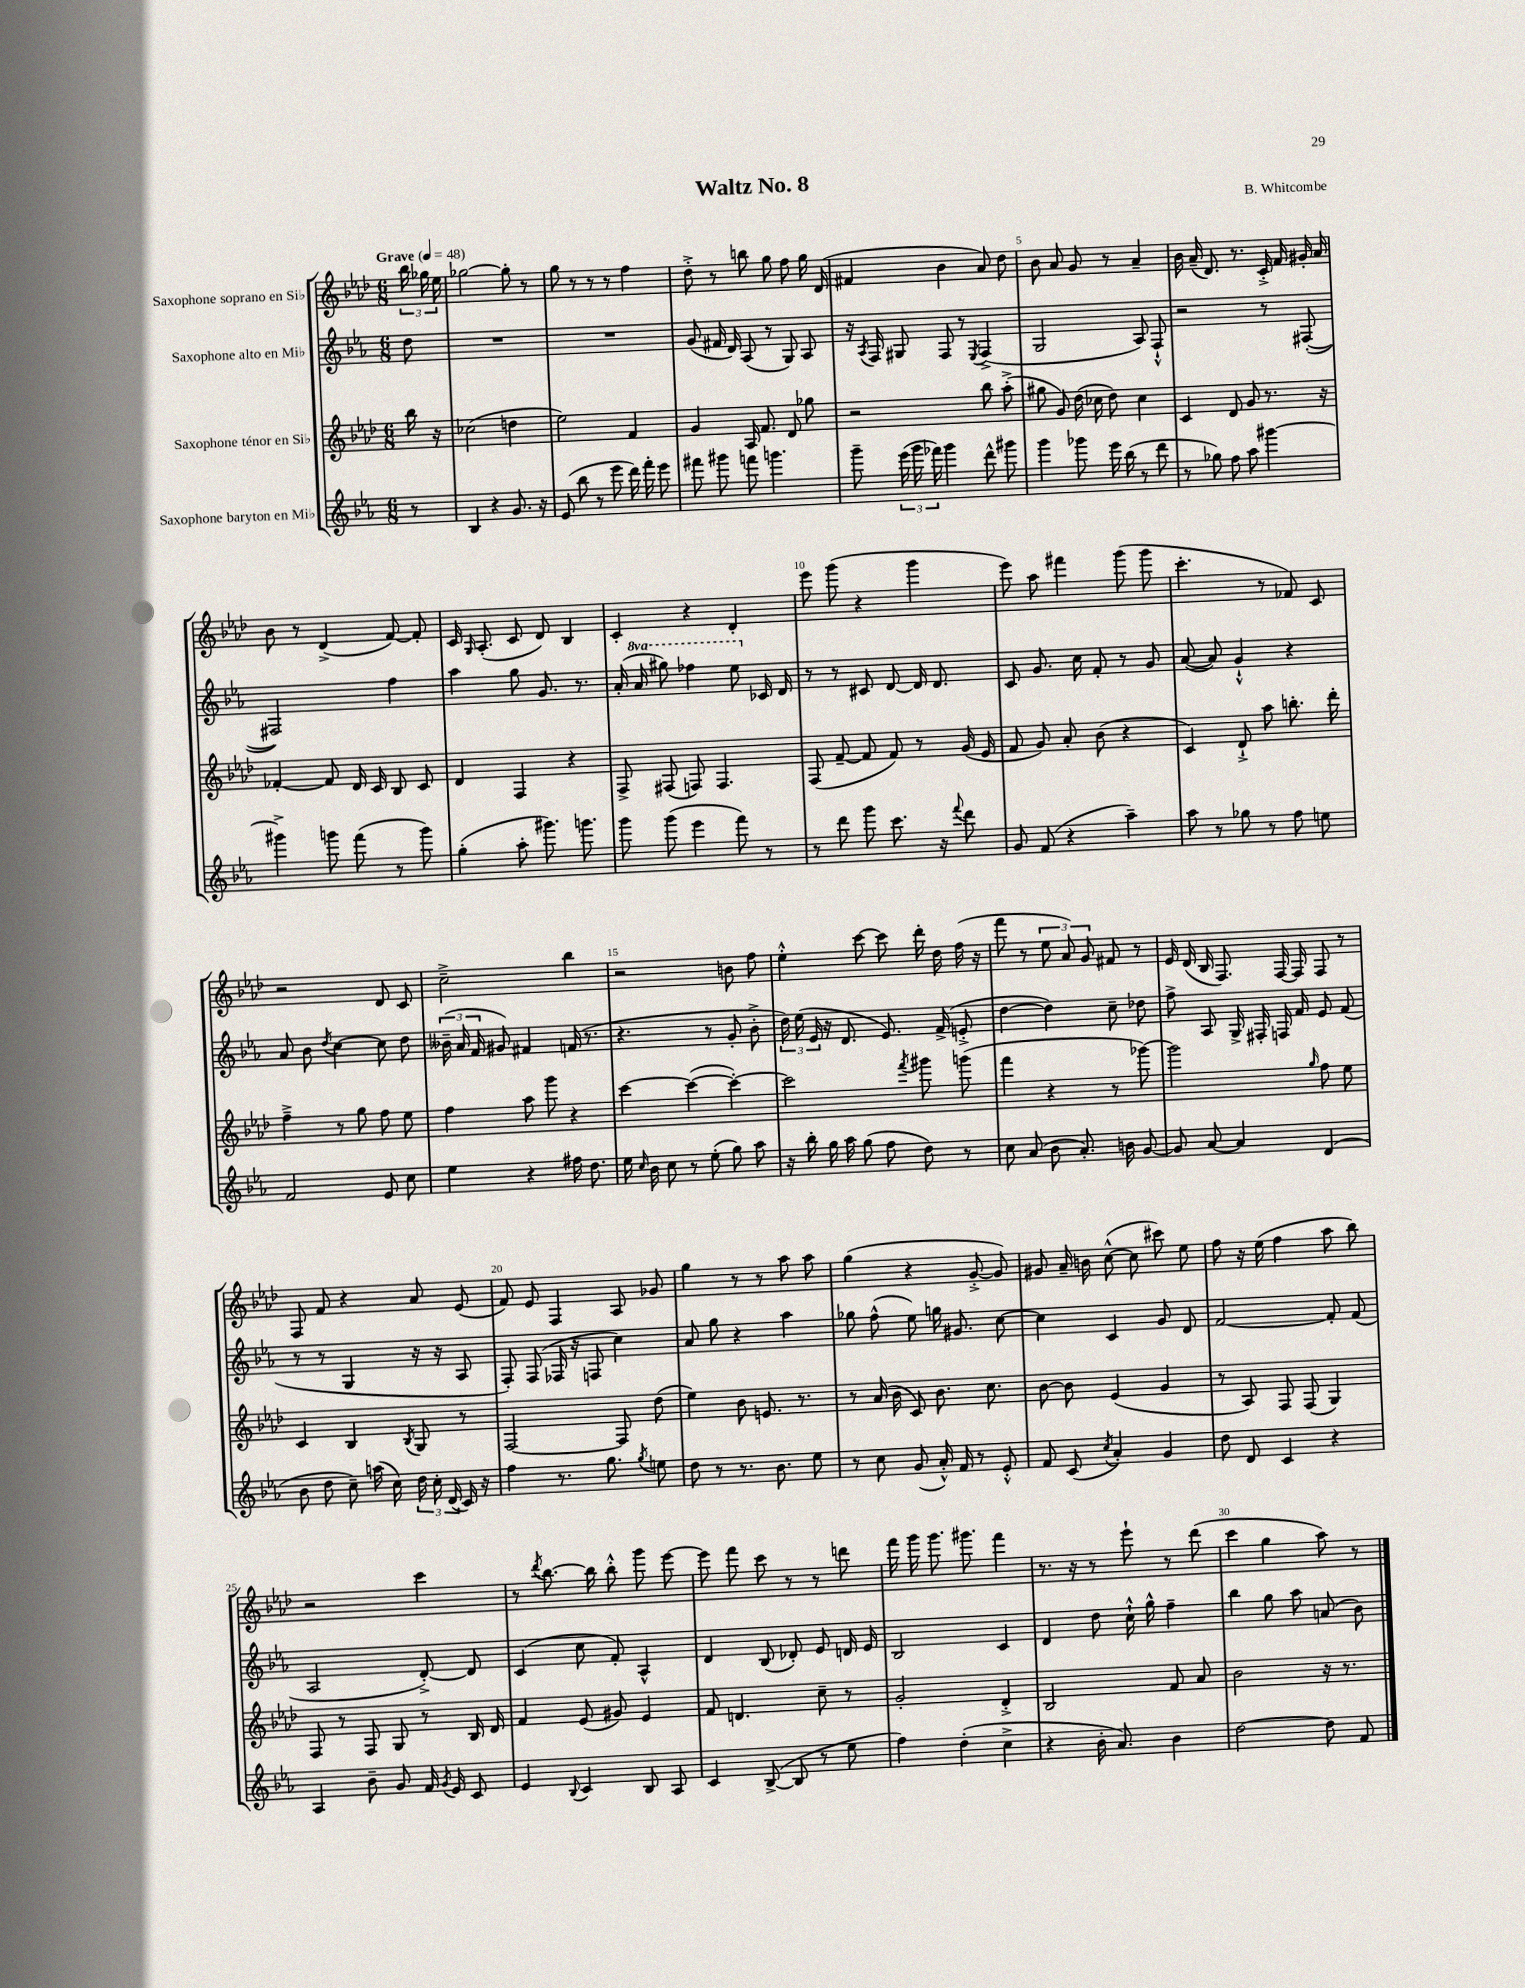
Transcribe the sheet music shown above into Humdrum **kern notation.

**kern	**kern	**kern	**kern
*part4	*part3	*part2	*part1
*staff4	*staff3	*staff2	*staff1
*I"Saxophone baryton en Mi♭	*I"Saxophone ténor en Si♭	*I"Saxophone alto en Mi♭	*I"Saxophone soprano en Si♭
*clefG2	*clefG2	*clefG2	*clefG2
*k[b-e-a-]	*k[b-e-a-d-]	*k[b-e-a-]	*k[b-e-a-d-]
*M6/8	*M6/8	*M6/8	*M6/8
*MM48	*MM48	*MM48	*MM48
=	=	=	=
!	!	!	!LO:TX:a:B:t=Grave
8r	16bb-\	8dd\	24bb-\
.	.	.	24gg-X\
.	16r	.	.
.	.	.	24ee-\
=1	=1	=1	=1
4B-/	(2cc-X\	2.r	[2gg-X\
4r	.	.	.
8.g/	4ddn\	.	8gg-'\]
.	.	.	8r
16r	.	.	.
=2	=2	=2	=2
(8e-/	2ee-\)	2.r	8gg\
8bb-\	.	.	8r
8r	.	.	8r
8eee-\	.	.	8r
16ddd\)	4f/	.	4ff\
16fff'\	.	.	.
8eee-\	.	.	.
=3	=3	=3	=3
8fff#X\	4g/	(8g/	8dd-'^\
8ggg#X\	.	16f#X/	8r
.	.	16d/)	.
8fffn\	16A-/	(8A-/	8bbn\
.	8.f/	.	.
4.gggn\	.	8r	8gg\
.	8d-/	8G/)	8ff\
.	8gg-X\	8A-/	16gg\
.	.	.	(16d-/
=4	=4	=4	=4
8ggg~\	2r	16r	4f#X/
.	.	8qA-/	.
.	.	16F/	.
(24eee-\	.	8G#X/	.
24ggg\	.	.	.
24fff-X\)	.	.	.
4ggg\	.	8F/	4b-\
.	.	8r	.
.	.	8qE-/	.
8ddd^^\	8bb-\	(4F^/	8a-/)
8ggg#X\	(8aa-'^\	.	8dd-\
=5	=5	=5	=5
4ggg\	8gg#X\	2G/	8b-\
.	8g/)	.	8a-/
8ggg-X\	(16dd-\	.	8g/
.	16cc-X\	.	.
16eee-\	8dd-\)	.	8r
(16bb-\	.	.	.
8r	4cc-\	8A-/)	4a-~/
8ddd\	.	8F`^^/	.
=6	=6	=6	=6
8r	4c/	2r	16b-\
.	.	.	(16a-~/
8gg-X\)	.	.	8.d-/)
8ff\	8d-/	.	.
.	.	.	8.r
8aa-\	8g/	.	.
[4ggg#X\	8.r	8r	16c'^/
.	.	.	16f/
.	.	([8F#X'/	16g#X'/
.	16r	.	16a-/
!!LO:LB:g=z
=7	=7	=7	=7
4ggg#X^\]	[4f-X'/	2F#X/])	8b-\
.	.	.	8r
8gggn\	8f-/]	.	(4d-^/
(8fff\	16d-/	.	.
.	16c/	.	.
8r	8B-/	4ff\	[8f/)
8ggg\)	8c/	.	8f'/]
=8	=8	=8	=8
(4gg'\	4d-/	4aa-\	16c/
.	.	.	16qqG/
.	.	.	(8.A-'/
8aa-'\	4F/	8gg\	8c/
8.ggg#X\)	.	8.g/	8d-/)
.	4r	.	4B-/
8.gggn\	.	8.r	.
=9	=9	=9	=9
8ggg\	8F^/	(16a-'/	4c'/
*	*	*8va	*
.	.	16aa-/	.
(8ggg\	(8F#X/	8ggg#X\)	.
4eee-\	8Fn/)	4fff-X\	4r
.	4.F/	.	.
8fff\)	.	8eee-\	4d-'/
*	*	*X8va	*
8r	.	16c-X/	.
.	.	16d/	.
=10	=10	=10	=10
8r	(8F/	8r	8eee-\
8ddd\	[8f~/	8r	(8ggg\
8ggg\	8f/]	8c#X/	4r
8.ccc\	8f/)	[8d/	.
.	8r	16d/]	4ggg\
16r	.	8.d/	.
8qqfff/	.	.	.
8ddd\	(16g/	.	.
.	16e-/	.	.
=11	=11	=11	=11
8g/	8f/	8c/	8eee-\)
(8f/	8g/)	8.g/	8aa-\
4r	8a-'/	.	4fff#X\
.	.	16cc\	.
.	(8b-\	8f'/	.
4aa-~\)	4r	8r	(8ggg\
.	.	8g/	8ggg\
=12	=12	=12	=12
8aa-\	4c/)	([8a-/	4.ccc'\
8r	.	8a-/])	.
8gg-X\	8d-`^/	4g`^^/	.
8r	8aa-\	.	8r
8ff\	8.bbn'\	4r	8f-X/)
8een\	.	.	8c/
.	16ddd-'\	.	.
!!LO:LB:g=z
=13	=13	=13	=13
2f/	4ff~^\	8a-/	2r
.	.	8b-\	.
.	.	8qdd/	.
.	8r	[4cc\	.
.	8gg\	.	.
8e-/	8ff\	8cc\]	8d-/
8cc\	8ee-\	8dd\	8c/
=14	=14	=14	=14
4ee-\	4ff\	(24b--X~\	2cc~^\
.	.	24a-/	.
.	.	24f/	.
.	.	8g#X/)	.
4r	8aa-\	4f#X/	.
.	8ggg\	.	.
16ff#X\	4r	(16fn/	4bb-\
8.dd\	.	8.r	.
=15	=15	=15	=15
16ee-\	[4ccc\	4.r	2r
16qqcc/	.	.	.
16b-\	.	.	.
8cc\	.	.	.
8r	(4ccc\_	.	.
(8ee-'\	.	8r	.
8gg\)	4ccc'\_)	8g'/	8bn\
8aa-\	.	8b-'^\	8ff\
=16	=16	=16	=16
16r	2ccc\]	24dd\)	4ee-'^^\
.	.	(24ee-\	.
16bb-'\	.	.	.
.	.	24e-/	.
16gg\	.	16r	.
16aa-\	.	8.d/	.
(8gg\	.	.	[8ccc\
8ff\	.	8.e-/)	8ccc\]
.	8qfff/	.	.
8dd\)	8ggg#X\	.	16ddd-'\
.	.	(16f^/	16dd-\
8r	(8gggn\	8en'^/	(16ff\
.	.	.	16r
=17	=17	=17	=17
8cc\	4fff\	[4dd\	8fff\
(8a-/	.	.	8r
8b-\	4r	4dd\])	12ee-\
.	.	.	12a-/)
8.a-'/)	.	.	.
.	.	.	12g/
.	8r	8cc~\	8f#X/
16bn\	.	.	.
[8g/	[8ggg-X\)	8dd-X\	8r
=18	=18	=18	=18
8g/]	2ggg-\]	8ff^\	16e-/
.	.	.	(16d-/
[8a-/	.	8A-/	16B-/
.	.	.	8.F/)
4a-/]	.	16G^/	.
.	.	16F#X'/	.
.	.	16Fn/	[16F/
.	.	16f/	16F/]
.	16qqgg/	.	.
(4d/	8ff\	8e-/	8F/
.	8ee-\	(8f/	8r
!!LO:LB:g=z
=19	=19	=19	=19
8b-\	4c/	8r	8F/
8dd\	.	8r	8f/
8cc~\)	4B-/	4G/	4r
(16aan\	.	.	.
16cc\)	.	.	.
.	8qB-/	.	.
24dd\	8G/	16r	8a-/
24cc'\	.	.	.
.	.	16r	.
(24d/	.	.	.
16c/)	8r	8A-/	(8e-/
16r	.	.	.
=20	=20	=20	=20
4ff\	[2F/	8F'/)	8f/)
.	.	(8F/	8e-/
8.r	.	16F-X/	4F/
.	.	16r	.
.	.	8Fn/	.
8.gg\	.	.	.
.	8F/]	4cc\)	8A-/
8qgg/	.	.	.
8een\	(8dd-\	.	8g-X/
=21	=21	=21	=21
8dd\	4ee-\)	8a-/	4gg\
8r	.	8gg\	.
8.r	8b-\	4r	8r
.	8.en/	.	8r
8.b-\	.	.	.
.	.	4aa-\	8aa-\
.	8.r	.	.
8ee-\	.	.	8aa-\
=22	=22	=22	=22
8r	8r	8gg-X\	(4gg\
8cc\	(16a-/	(8ff^^\	.
.	16b-\	.	.
(8g/	8c/)	8ee-\)	4r
16a-'^^/)	8.b-\	16ggn\	.
16f/	.	8.g#X/	.
8r	.	.	[8g'^/
.	8.cc\	.	.
8e-'^^/	.	[8cc\	8g/])
=23	=23	=23	=23
8f/	[8b-\	4cc\]	8g#X/
(8c/	8b-\]	.	16a-~/
.	.	.	16bn\
8qcc/	.	.	.
4a-'/)	(4e-/	4c/	([8cc^^\
.	.	.	8cc\]
4g/	4g/	8g/	8ccc#X\)
.	.	8d/	8ee-\
=24	=24	=24	=24
8dd\	8r	[2f/	8ff\
8d/	8A-/)	.	16r
.	.	.	(16ee-\
4c/	8F/	.	4ff\
.	(8F/	.	.
4r	4G/)	8f'/]	8aa-\
.	.	(8f/	8bb-\)
!!LO:LB:g=z
=25	=25	=25	=25
4A-/	8F/	2A-/	2r
.	8r	.	.
8b-~\	8F/	.	.
8g/	8G/	.	.
16f/	8r	[8d'^/)	4ccc\
8qg/	.	.	.
16e-/	.	.	.
8c/	16B-/	8d/]	.
.	16d-/	.	.
=26	=26	=26	=26
4e-/	4f/	(4c/	8r
.	.	.	8qddd-/
.	.	.	[8.bb-\
8qqB-/	.	.	.
4c/	(8e-/	8cc\	.
.	.	.	16bb-\]
.	8g#X/)	8f'/)	8bb-'^^\
8B-/	4e-/	4A-^^/	8ggg\
8A-/	.	.	[8eee-\
=27	=27	=27	=27
4c/	8f/	4d/	8eee-\]
.	4.dn/	.	8fff\
([8B-^/	.	(8B-/	8ccc\
8B-/]	.	8d-X'/)	8r
8r	8cc~\	8e-/	8r
8ee-\	8r	16dn/	8dddn\
.	.	16e-/	.
=28	=28	=28	=28
4ff\)	2g'/	2B-/	16fff\
.	.	.	16ggg\
.	.	.	8.ggg\
(4dd'\	.	.	.
.	.	.	8.ggg#X\
4cc^\	4d-'^/	4c/	4fff\
=29	=29	=29	=29
4r	2B-/	4d/	8.r
.	.	.	16r
16b-'\	.	8dd\	8r
8.a-/)	.	.	.
.	.	16cc`^^\	8eee-`\
.	.	16gg^^\	.
4b-\	8f/	4ff~\	8r
.	8a-/	.	(8ddd-\
=30	=30	=30	=30
[2dd\	2b-\	4bb-\	4ccc\
.	.	8gg\	4gg\
.	.	8aa-\	.
8dd\]	16r	(8an/	8aa-\)
.	8.r	.	.
8f/	.	8b-\)	8r
==	==	==	==
*-	*-	*-	*-
